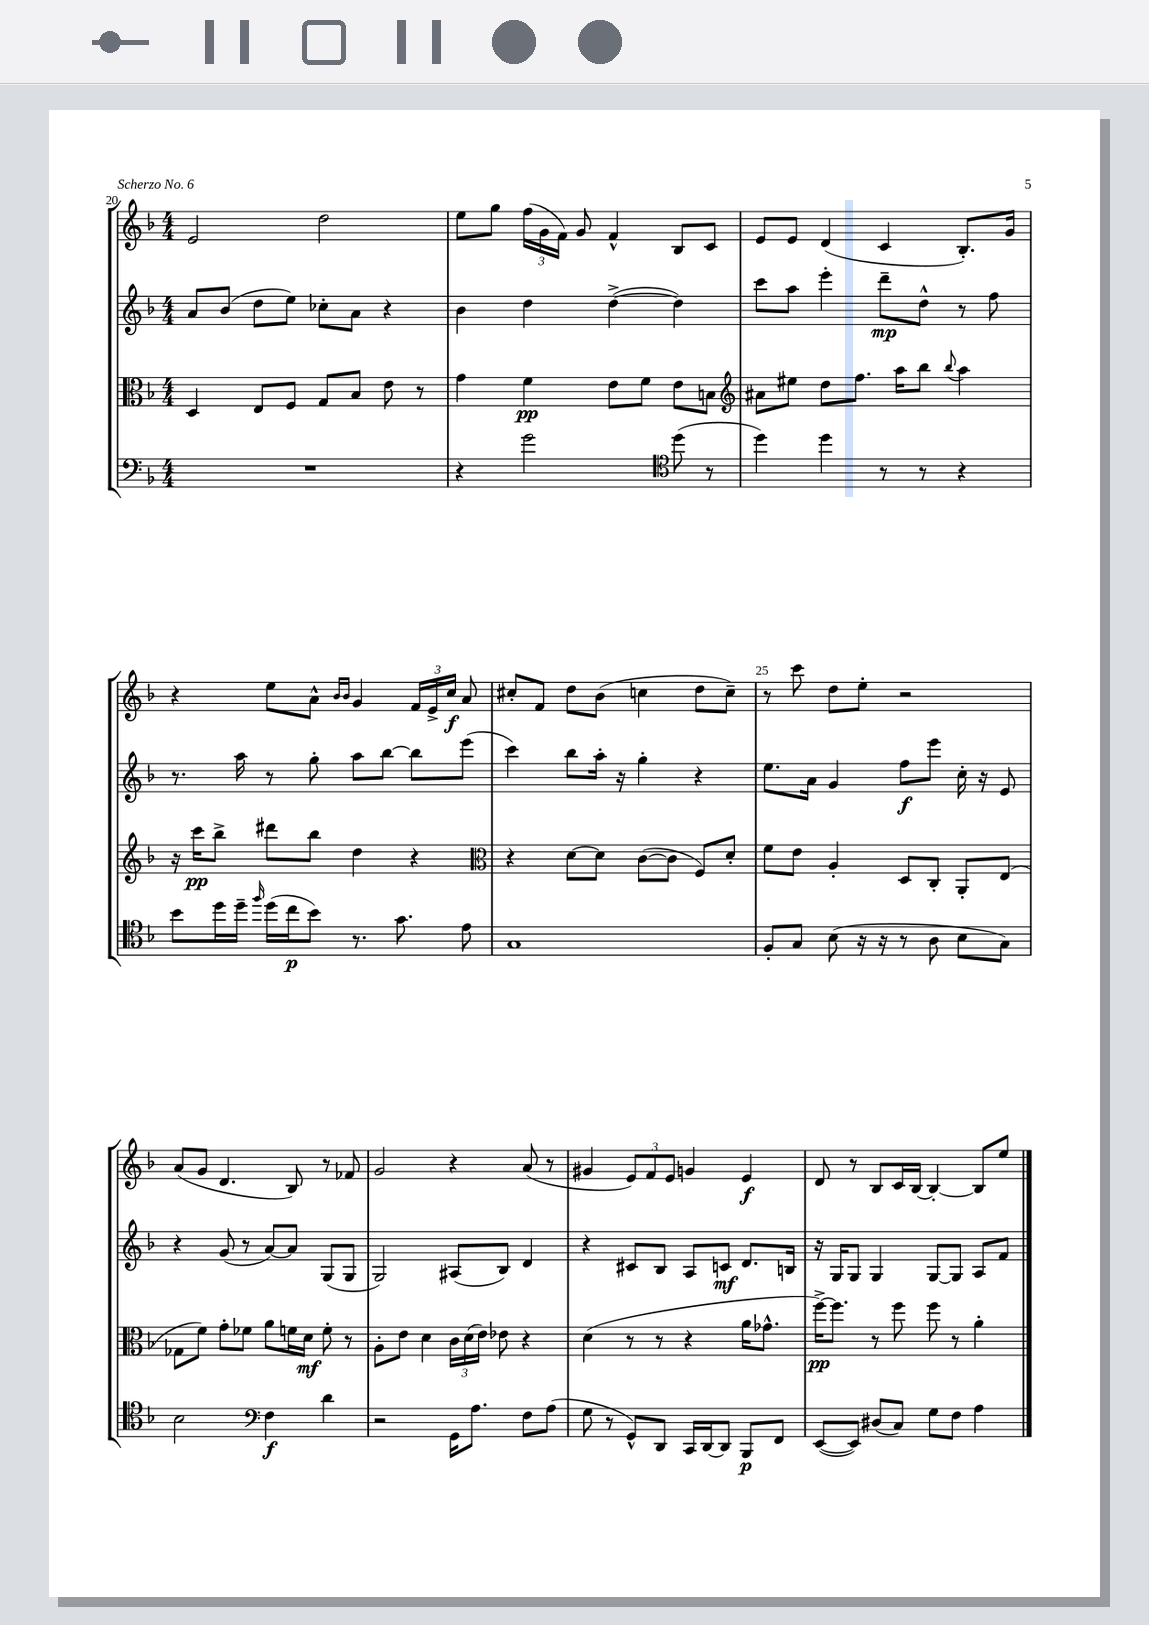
<<
\new StaffGroup <<
\new Staff = "s0" {
    \clef treble \key f \major \numericTimeSignature \time 4/4
    \autoBeamOff e'2 d''2 |
    e''8[ g''8] \tuplet 3/2 { f''16[( g'16 f'16]) } g'8 f'4-^ bes8[ c'8] |
    e'8[ e'8] d'4( c'4 bes8.[-.) g'16] |
    r4 e''8[ a'8]-^ \grace { bes'16[ bes'16] } g'4 \tuplet 3/2 { f'16[ e'16-> c''16]\f } a'8 |
    cis''8[-. f'8] d''8[ bes'8]( c''4 d''8[ c''8]--) |
    r8 c'''8 d''8[ e''8]-. r2 |
    a'8[( g'8] d'4. bes8) r8 fes'8 |
    g'2 r4 a'8( r8 |
    gis'4 \tuplet 3/2 { e'8[) f'8 e'8] } g'4 e'4\f |
    d'8 r8 bes8[ c'16 bes16]~ bes4~-. bes8[ e''8] \bar "|." |
}
\new Staff = "s1" {
    \clef treble \key f \major \numericTimeSignature \time 4/4
    \autoBeamOff a'8[ bes'8]( d''8[ e''8]) ces''8[-. a'8] r4 |
    bes'4 d''4 d''4~->( d''4) |
    c'''8[ a''8] e'''4-. d'''8[--\mp d''8]-^ r8 f''8 |
    r8. a''16 r8 g''8-. a''8[ bes''8]~ bes''8[ e'''8]( |
    c'''4) bes''8[ a''16]-. r16 g''4-. r4 |
    e''8.[ a'16] g'4 f''8[\f e'''8] c''16-. r16 e'8 |
    r4 g'8( r8 a'8[~) a'8] g8[( g8] |
    g2) ais8[( bes8]) d'4 |
    r4 cis'8[ bes8] a8[ c'8]\mf d'8.[ b16] |
    r16 g16[ g8] g4 g8[~ g8] a8[ f'8] \bar "|." |
}
\new Staff = "s2" {
    \clef alto \key f \major \numericTimeSignature \time 4/4
    \autoBeamOff d4 e8[ f8] g8[ bes8] e'8 r8 |
    g'4 f'4\pp e'8[ f'8] e'8[ b8] |
    \clef treble ais'8[ eis''8] d''8[ f''8.] a''16[ bes''8] \appoggiatura { bes''8 } a''4 |
    r16 c'''16[\pp bes''8]-> dis'''8[ bes''8] d''4 r4 |
    \clef alto r4 d'8[~ d'8] c'8[~( c'8] f8[) d'8]-. |
    f'8[ e'8] a4-. d8[ c8]-. a,8[-. e8]( |
    ges8[ f'8]) g'8[-. fes'8] a'8[ f'16 d'16]\mf f'8-. r8 |
    a8[-. e'8] d'4 \tuplet 3/2 { c'16[ d'16( e'16]) } ees'8 r4 |
    d'4( r8 r8 r4 a'16[ ges'8.]-^ |
    f''16[~->\pp) f''8.] r8 f''8 f''8 r8 a'4-. \bar "|." |
}
\new Staff = "s3" {
    \clef bass \key f \major \numericTimeSignature \time 4/4
    \autoBeamOff R1 |
    r4 g'2 \clef tenor d''8( r8 |
    d''4) d''4 r8 r8 r4 |
    bes'8[ d''16 d''16]-- \grace { f''16 } d''16[( c''16\p bes'8]) r8. g'8. e'8 |
    g1 |
    f8[-. g8] bes8( r16 r16 r8 a8 bes8[ g8]) |
    bes2 \clef bass f4\f d'4 |
    r2 g,16[ a8.] f8[ a8]( |
    g8 r8 g,8[-^) d,8] c,16[ d,16~ d,8] bes,,8[\p f,8] |
    e,8[~( e,8]) dis8[( c8]) g8[ f8] a4 \bar "|." |
}
>>
>>
\layout { \context { \Score currentBarNumber = #20 \override BarNumber.break-visibility = ##(#f #t #t) barNumberVisibility = #(every-nth-bar-number-visible 5) } }
